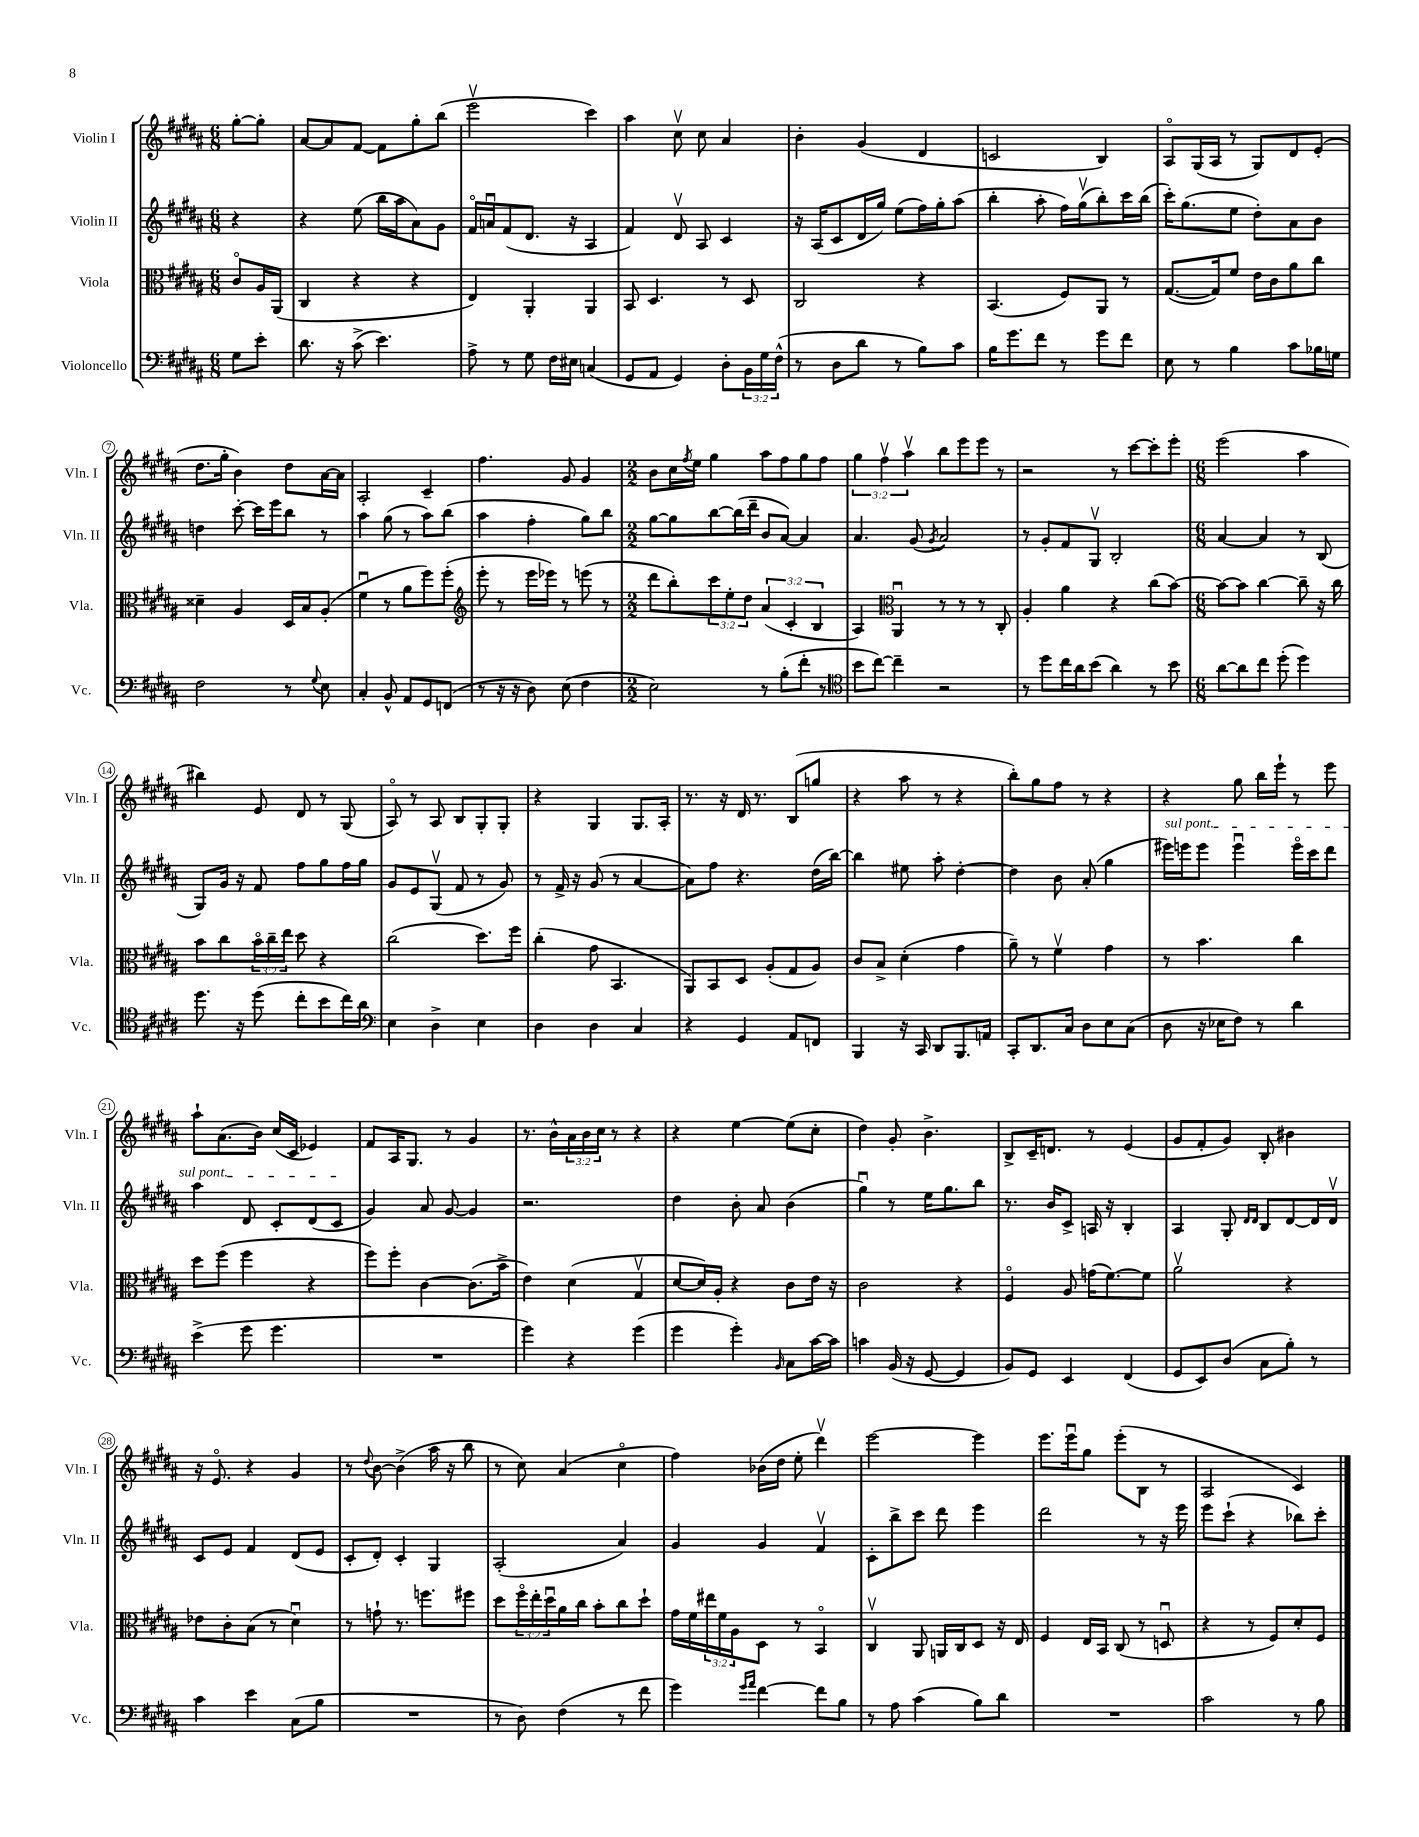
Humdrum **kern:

**kern	**kern	**kern	**kern
*staff4	*staff3	*staff2	*staff1
*clefF4	*clefC3	*clefG2	*clefG2
*k[f#c#g#d#a#]	*k[f#c#g#d#a#]	*k[f#c#g#d#a#]	*k[f#c#g#d#a#]
*M6/8	*M6/8	*M6/8	*M6/8
8G#	8c#o	4r	[8gg#'
8e'	16A#	.	8gg#']
.	(16AA#	.	.
=	=	=	=
8.d#	4C#	4r	[8a#
.	.	.	8a#]
16r	.	.	.
(8c#^	4r	(8ee	[8f#
4.e)	.	16bb	8f#]
.	.	16aa#	.
.	4r	8a#)	8gg#'
.	.	8g#	(8bb
=	=	=	=
8A#^	4E)	16f#o	2eeev
.	.	16au	.
8r	.	(8f#	.
8G#	4AA#'	8.d#	.
16F#	.	.	.
16E#	.	16r	.
(4C	4AA#	4A#	4ccc#)
=	=	=	=
8GG#	8BB	4f#)	4aa#
8AA#	4.D#	.	.
4GG#)	.	8d#v	8cc#v
.	.	8A#	8cc#
8D#'	8r	4c#	4a#
24BB	8D#	.	.
24G#	.	.	.
(24F#^^	.	.	.
=	=	=	=
8r	2C#	16r	4b'
.	.	(16A#	.
8D#	.	8c#	.
8d#	.	16d#	(4g#
.	.	16gg#)	.
8r	.	(8ee	.
8B)	4r	16ff#)	4d#
.	.	16gg#'	.
8c#	.	(8aa#	.
=	=	=	=
16B	(4.BB	4bb'	2c
8.g#	.	.	.
8f#	.	8aa#'	.
8r	8F#)	16ff#)	.
.	.	(16gg#v	.
8g#	8AA#	8bb')	4B)
8f#	8r	16ccc#	.
.	.	(16bb	.
=	=	=	=
8E	([8.G#	16ccc#')	8A#o
.	.	(8.gg#	.
8r	.	.	(16G#
.	16G#])	.	16A#
4B	8f#	8ee	8r
.	16e	8dd#')	8G#)
.	16c#	.	.
8c#	8a#	8a#	8d#
16B-	8cc#	8b	(8e'
16G	.	.	.
=	=	=	=
2F#	4d##~	4dd	8.dd#
.	.	.	16gg#'
.	4A#	[8ccc#'	4b)
.	.	16ccc#]	.
.	.	16eee	.
8r	16D#	8bb	8dd#
.	16B	.	.
8qqG#	.	.	.
8E	(8A#'	8r	[16a#
.	.	.	16a#]
=	=	=	=
4C#'	4f#u	4aa#	2A#'
8BB^^	8r	(8gg#	.
8AA#	8a#	8r	.
8GG#	8ff#)	8aa#)	4c#~
(8FF	(8ff#'	(8bb	.
=	=	=	=
*	*clefG2	*	*
8r	8eee'	4aa#	4.ff#
16r	8r	.	.
16r	.	.	.
8D#)	16eee	4ff#'	.
.	16eee-)	.	.
(8E	8r	.	8g#
4F#	(8eee	8gg#)	4g#
.	8r	8bb	.
=	=	=	=
*M2/2	*M2/2	*M2/2	*M2/2
2E)	8ddd#	[8gg#	8b
.	8bb')	8gg#]	16cc#
.	.	.	8qff#
.	.	.	16ee
.	12ccc#	[8bb	4gg#
.	12ee'	.	.
.	.	(16bb]	.
.	12dd#	.	.
.	.	16ddd#~	.
8r	(6a#	8b	8aa#
(8B'	.	[8a#)	8ff#
.	6c#'	.	.
8f#'	.	4a#]	8gg#
.	6B	.	.
8r	.	.	8ff#
=	=	=	=
*clefC4	*	*	*
8b	4A#)	4.a#	6gg#
[8cc#)	.	.	.
.	.	.	6ff#v
*	*clefC3	*	*
4cc#~]	4AA#u	.	.
.	.	.	6aa#v
.	.	(8g#	.
.	.	8qg#	.
2r	8r	2a#)	8bb
.	8r	.	8eee
.	8r	.	8eee
.	8C#'	.	8r
=	=	=	=
8r	4A#'	8r	2r
8dd#	.	8g#'	.
16cc#	4a#	8f#	.
16a#	.	.	.
(8b	.	8G#v	.
4a#)	4r	2B'	8r
.	.	.	[8ccc#
8r	(8cc#	.	8ccc#']
8b	[8b)	.	8eee'
=	=	=	=
*M6/8	*M6/8	*M6/8	*M6/8
[8a#	8b_	[4a#	(2eee
8a#]	8b]	.	.
8cc#	[4cc#	4a#]	.
(8dd#'	.	.	.
4dd#)	8cc#~]	8r	4aa#
.	16r	(8B	.
.	16cc#	.	.
=	=	=	=
8.dd#	8b	8G#)	4bb#)
.	8cc#	16g#	.
16r	.	16r	.
(8dd#	24bo	8f#	8e
.	24cc#~	.	.
.	24ee	.	.
8cc#'	8dd#	8ff#	8d#
8b	4r	8gg#	8r
16cc#)	.	16ff#	(8G#
16a#	.	16gg#	.
=	=	=	=
*clefF4	*	*	*
4E	(2cc#	8g#	8A#o)
.	.	8e	8r
4D#^	.	(8G#v	8A#
.	.	8f#	8B
4E	8.dd#)	8r	8G#'
.	.	8g#)	8G#'
.	16ff#	.	.
=	=	=	=
4D#	(4cc#'	8r	4r
.	.	16f#^	.
.	.	16r	.
4D#	8g#	(8g#	4G#
.	4.BB	8r	.
4C#	.	[4a#	8.G#
.	.	.	16A#'
=	=	=	=
4r	8AA#)	8a#])	8.r
.	8BB	8ff#	.
.	.	.	16r
4GG#	8D#	4.r	16d#
.	.	.	8.r
.	(8A#'	.	.
8AA#	8G#	.	(8B
8FF	8A#)	(16dd#	8gg
.	.	[16bb)	.
=	=	=	=
4BBB	8c#	4bb]	4r
.	8B^	.	.
16r	(4d#'	8ee#	8aa#
16CC#	.	.	.
8DD#	.	8aa#'	8r
8.BBB	4g#	[4dd#'	4r
16AA	.	.	.
=	=	=	=
8CC#'	8a#~)	4dd#]	8bb')
8.DD#	8r	.	8gg#
.	4f#v	8b	8ff#
16C#	.	.	.
8D#	.	(8a#'	8r
8E	4g#	4gg#	4r
(8C#	.	.	.
=	=	=	=
8D#	8r	16eee#)	4r
.	.	16eee	.
16r	4.b	8eee	.
16E-	.	.	.
8F#)	.	4eeeu	8gg#
8r	.	.	16bb
.	.	.	16eee`
4d#	4cc#	16eeeo	8r
.	.	16ccc#	.
.	.	8ddd#	8eee
=	=	=	=
(4e^	8dd#	4aa#	8aa#`
.	(8ff#	.	(8.a#
8g#	4ff#	8d#	.
.	.	.	16b)
4.g#	.	8c#'	(16cc#
.	.	.	16c#
.	4r	(8d#	4e-)
.	.	8c#	.
=	=	=	=
2.r	8ff#)	4g#)	8f#
.	8ff#'	.	16A#
.	.	.	8.G#
.	[4c#	8a#	.
.	.	[8g#	8r
.	(8.c#]	4g#]	4g#
.	16b^	.	.
=	=	=	=
4g#)	4e)	2.r	8.r
.	.	.	16b^^
4r	(4d#	.	24a#
.	.	.	24b
.	.	.	24cc#
.	.	.	8r
(4g#	4G#v	.	4r
=	=	=	=
4g#	[8d#	4dd#	4r
.	16d#])	.	.
.	16A#'	.	.
4g#')	4r	8b'	[4ee
.	.	8a#	.
16qqBB	.	.	.
8C#	8c#	(4b	(8ee]
[16c#	16e	.	8cc#'
16c#]	16r	.	.
=	=	=	=
4c	2c#	4gg#u)	4dd#)
(16BB	.	8r	8g#'
16r	.	.	.
[8GG#	.	16ee	4.b^
.	.	8.gg#	.
4GG#]	4r	.	.
.	.	8bb	.
=	=	=	=
8BB)	4F#o	8.r	8B^
8GG#	.	.	16c#~
.	.	16b	8.d
4EE	8A#	8c#^	.
.	(16g	16A	8r
.	[8.f#)	16r	.
(4FF#	.	4B'	(4e
.	8f#]	.	.
=	=	=	=
8GG#	2a#v	4A#	8g#
8EE)	.	.	8f#'
(8D#	.	8G#'	8g#)
.	.	16qqd#	.
.	.	16qqd#	.
8C#	.	8B	8B'
8B')	4r	[8d#	4b#
8r	.	16d#]	.
.	.	16d#v	.
=	=	=	=
4c#	8e-	8c#	16r
.	.	.	8.eo
.	8c#'	8e	.
4e	(8B	4f#	4r
.	8r	.	.
(8C#	4d#u)	(8d#	4g#
8B	.	8e	.
=	=	=	=
2.r	8r	8c#'	8r
.	.	.	8qqdd#
.	8g`	8d#')	[8b
.	8.r	4c#'	(4b^]
.	8.ff	.	.
.	.	4G#	16aa#
.	.	.	16r
.	8ff#	.	8bb
=	=	=	=
8r	8dd#	(2A#'	8r
8D#)	24ff#o	.	8cc#)
.	24ee'	.	.
.	24dd#u	.	.
(4F#	16a#	.	(4a#
.	16cc#	.	.
.	8b'	.	.
8r	8cc#	4a#)	4cc#o
8f#	8dd#`	.	.
=	=	=	=
4g#)	16g#	4g#	4ff#)
.	16f#	.	.
.	24ee#	.	.
.	24f#	.	.
.	24A#	.	.
16qqg#	.	.	.
16qqa#	.	.	.
[4f#	8D#	4g#	(16b-
.	.	.	16dd#
.	8r	.	8ee'
8f#]	4BBo	4f#v	4ddd#v)
8B	.	.	.
=	=	=	=
8r	4C#v	8c#'	[2eee
8A#	.	8bb^	.
(4c#	8AA#	8ccc#	.
.	16AA	8ddd#	.
.	16C#	.	.
8B)	8D#	4eee	4eee]
8d#	16r	.	.
.	16E	.	.
=	=	=	=
2.r	4F#	2ddd#	8.eee
.	.	.	16eeeu
.	16E	.	8gg#
.	16BB	.	.
.	(8C#	.	(8eee'
.	8r	8r	8B
.	8Du	16r	8r
.	.	16eee	.
=	=	=	=
2c#	4r	8eee	2A#
.	.	(8ccc#`	.
.	8r	4r	.
.	8F#)	.	.
8r	8d#'	8bb-)	4c#)
8B	8F#	8ccc#'	.
==	==	==	==
*-	*-	*-	*-
